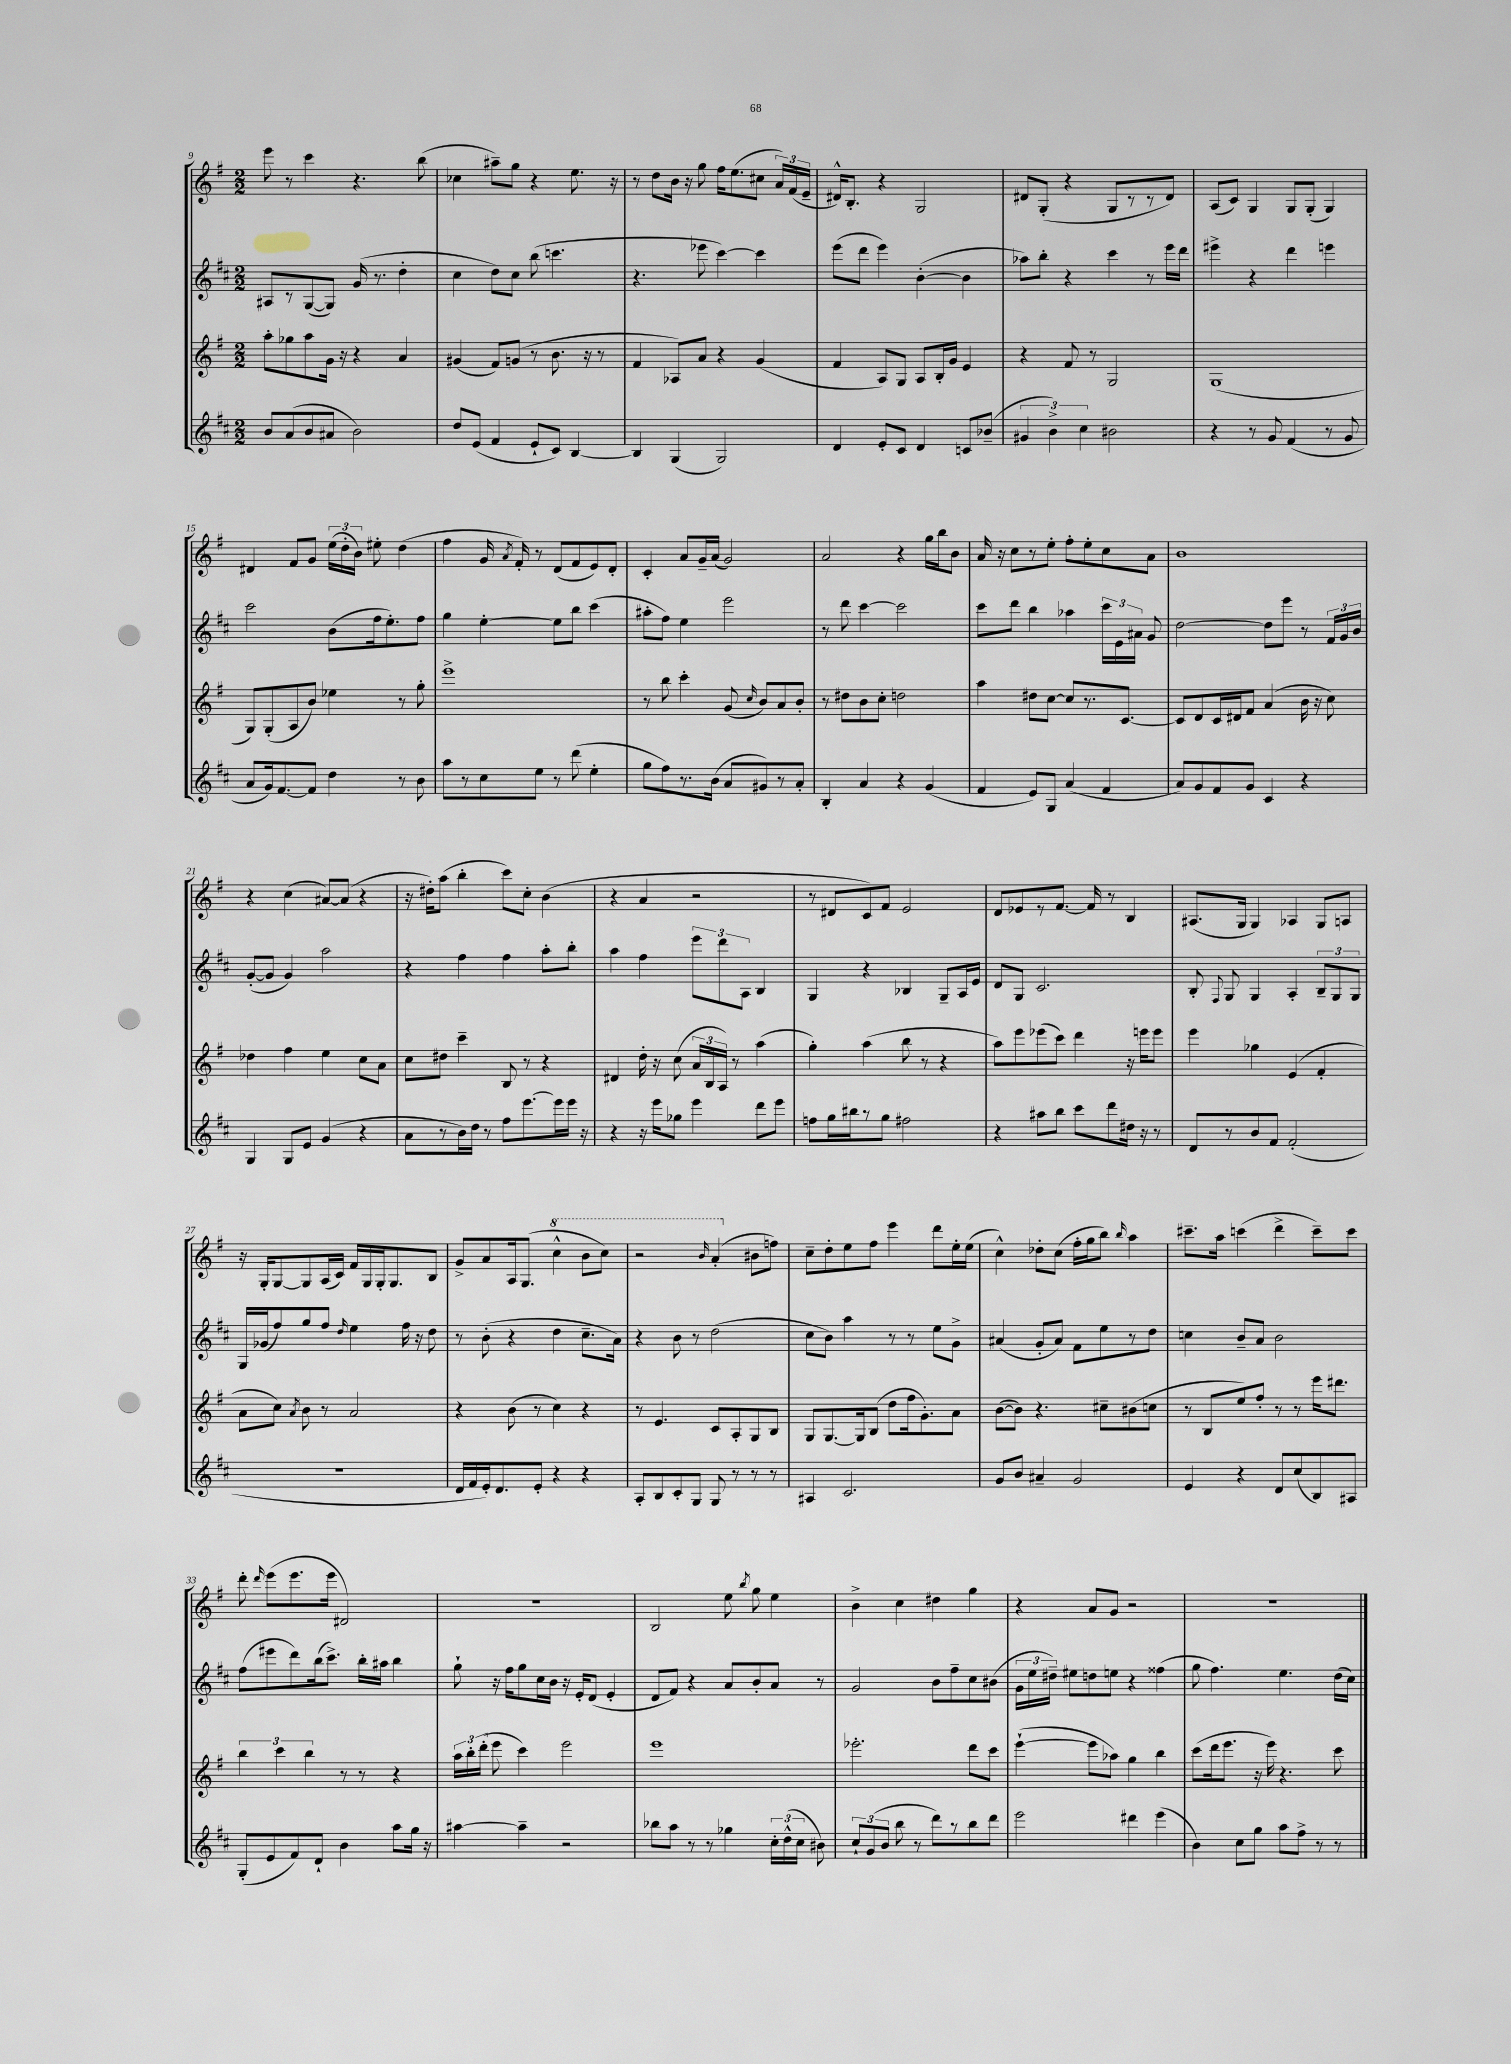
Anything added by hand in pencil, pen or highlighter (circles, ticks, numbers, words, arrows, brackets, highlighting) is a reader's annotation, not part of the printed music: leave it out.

**kern	**kern	**kern	**kern
*staff4	*staff3	*staff2	*staff1
*clefG2	*clefG2	*clefG2	*clefG2
*k[f#c#]	*k[f#]	*k[f#c#]	*k[f#]
*M2/2	*M2/2	*M2/2	*M2/2
8b	8aa'	8A#	8eee
(8a	8gg-	8r	8r
8b	8aa	([8G	4ccc
8a#	16g	8G])	.
.	16r	.	.
2b)	4r	(16g	4.r
.	.	8.r	.
.	4a	4dd'	.
.	.	.	(8bb
=	=	=	=
8dd	(4g#	4cc#	4cc-
(8e	.	.	.
4f#	8f#)	8dd)	8aa#~)
.	(8g	8cc#	8gg
8e`	8r	(8bb	4r
8c#)	8.b	4.ccc	.
[4B	.	.	8.ee
.	16r	.	.
.	8r	.	.
.	.	.	16r
=	=	=	=
4B]	4f#	4.r	8r
.	.	.	8dd
(4G	8A-)	.	16b
.	.	.	16r
.	8a	8eee-	8gg
2G)	4r	[4ccc#)	16ff#
.	.	.	(8.ee
.	(4g	4ccc#]	8cc#
.	.	.	24a)
.	.	.	(24f#
.	.	.	24e~
=	=	=	=
4d	4f#	(8eee	16d#^^)
.	.	.	8.B'
.	.	8ddd	.
8e'	8A)	4eee)	4r
8c#	8G	.	.
4d	8A	([4b'	2G
.	16B'	.	.
.	16g	.	.
8c	4e	4b]	.
(8b-~	.	.	.
=	=	=	=
6g#	4r	8aa-)	8d#
.	.	8bb'	(8G'
6b^)	.	.	.
.	8f#	4r	4r
6cc#	.	.	.
.	8r	.	.
2b#	2G	4ccc#	8G
.	.	.	8r
.	.	8r	8r
.	.	16eee	8d#)
.	.	16ddd	.
=	=	=	=
4r	(1G	4eee#^	(8A
.	.	.	8c)
8r	.	4r	4G
8g	.	.	.
(4f#	.	4ddd	8G
.	.	.	(8G'
8r	.	4eee	4G)
8g	.	.	.
=	=	=	=
8a	8G)	2ccc#	4d#
16g)	(8G'	.	.
[8.f#	.	.	.
.	8A	.	8f#
8f#]	8b)	.	8g
4dd	4ee-	(8b	(24ee
.	.	.	24dd'
.	.	.	24b)
.	.	16ff#	8ee#'
.	.	8.ee')	.
8r	8r	.	(4dd
8b	8gg'	8ff#	.
=	=	=	=
8aa	1eee^	4gg	4ff#
8r	.	.	.
8cc#	.	[4ee'	16g
.	.	.	8qa
.	.	.	16f#')
8ee	.	.	8r
8r	.	8ee]	(8d
(8ddd	.	8bb	8f#
4ee'	.	(4ccc#	8e)
.	.	.	8d'
=	=	=	=
8gg	8r	8aa#'	4c'
8ff#)	8bb	8ff#)	.
8.r	4ccc'	4ee	8a
.	.	.	16g~
(16b	.	.	(16a
8a	(8g	2eee	2g)
.	16qqcc	.	.
8g#)	8b)	.	.
8r	8a	.	.
8a'	8b'	.	.
=	=	=	=
4B'	8r	8r	2a
.	8dd#	8ddd	.
4a	8b	[4ccc#	.
.	8cc'	.	.
4r	2dd	2ccc#]	4r
(4g	.	.	16gg
.	.	.	16bb
.	.	.	8b
=	=	=	=
4f#	4aa	8ccc#	16a
.	.	.	16r
.	.	8ddd	8cc
8e)	8dd#	4bb	8r
8G	[8cc	.	8ee'
(4a	8cc]	4aa-	8ff#'
.	8.r	.	8ee'
4f#	.	24ccc#	8cc
.	.	24e	.
.	[8.c	.	.
.	.	24a#	.
.	.	8g	8a
=	=	=	=
8a)	8c]	[2dd	1b
8g	8d	.	.
8f#	16c	.	.
.	16d#	.	.
8g	8f#	.	.
4c#	(4a	8dd]	.
.	.	8eee	.
4r	16b	8r	.
.	16r	.	.
.	8cc)	24f#	.
.	.	24g	.
.	.	24b	.
=	=	=	=
4G	4dd-	([8g'	4r
.	.	8g]	.
8G	4ff#	4g)	(4cc
8e	.	.	.
(4g	4ee	2aa	[8a#)
.	.	.	(8a#]
4r	8cc	.	4r
.	8a	.	.
=	=	=	=
8a	8cc	4r	16r
.	.	.	16dd#')
8r	8dd#	.	(8aa
16b)	4ccc~	4ff#	4bb'
16dd	.	.	.
8r	.	.	.
8ff#	8B	4ff#	8ccc)
[8.eee	8r	.	8cc'
.	4r	8aa'	(4b
16eee]	.	.	.
16eee	.	8bb'	.
16r	.	.	.
=	=	=	=
4r	4d#	4aa	4r
16r	16dd'	4ff#	4a
16eee	16r	.	.
8gg-	(8cc	.	.
4eee	24a	12eee	2r
.	24B	.	.
.	24A)	12ddd	.
.	8r	.	.
.	.	12A	.
8ddd	(4aa	4B	.
8eee	.	.	.
=	=	=	=
8ff	4gg')	4G	8r
16gg	.	.	8d#
16bb#	.	.	.
8r	(4aa	4r	8c)
8gg	.	.	8f#
2ff#	8bb	4B-	2e
.	8r	.	.
.	4r	8G~	.
.	.	16A	.
.	.	16e	.
=	=	=	=
4r	8aa)	8d	8d
.	8eee	8G	8e-
8aa#	(8eee-	2.c#	8r
8bb	8ccc)	.	[8.f#
8ccc#	4ddd	.	.
.	.	.	16f#]
8ddd	.	.	8r
16dd#	16r	.	4B
16r	16eee	.	.
8r	8eee	.	.
=	=	=	=
8d	4eee	8B'	(8.A#
.	.	8qqF#	.
8r	.	8G	.
.	.	.	16G
8b	4gg-	4G	4G)
8f#	.	.	.
(2f#'	(4e	4A'	4A-
.	4f#'	12B~	8G
.	.	12G	.
.	.	.	8A
.	.	12G	.
=	=	=	=
1r	8a	16G	16r
.	.	(16g-	16G'
.	8cc)	8ff#)	[8G
.	8qa	.	.
.	8b	8gg	8G]
.	8r	8ff#	(16A
.	.	.	16c)
.	.	16qqdd	.
.	2a	4ee	16f#
.	.	.	16G
.	.	.	16G'
.	.	.	8.G
.	.	16ff#	.
.	.	16r	.
.	.	8dd	8B
=	=	=	=
16d	4r	8r	8g^
16f#	.	.	.
16e')	.	(8b'	8a
8.d	.	.	.
.	(8b	4r	16A
.	.	.	(8.G
8e'	8r	.	.
4r	4cc)	4dd	4ccc^^
4r	4r	8.cc#~	8bb
.	.	.	8ccc)
.	.	16a)	.
=	=	=	=
8A'	8r	4r	2r
8B	4.e	.	.
8c#'	.	8b	.
8G	.	8r	.
.	.	.	16qqbb
8G	8c	(2dd	(4aa'
8r	8A'	.	.
8r	8G	.	8b#
8r	8B	.	8ff)
=	=	=	=
4A#	8G	8cc#	8cc~
.	[8.G	8b)	8dd'
2.c#	.	4aa	8ee
.	16G]	.	.
.	(8B	.	8ff#
.	8dd	8r	4eee
.	16ff#	8r	.
.	8.g')	.	.
.	.	8ee	8ddd
.	8a	8g^	16ee'
.	.	.	(16ee
=	=	=	=
8g	([8b	(4a#	4cc^^)
8b	8b])	.	.
4a#~	4.r	8g'	8dd-'
.	.	8a#)	(8cc
2g	.	8f#	16ff#'
.	.	.	16gg
.	8cc#~	8ee	8bb)
.	.	.	16qqbb
.	(8b#	8r	4aa
.	8cc	8dd	.
=	=	=	=
4e	8r	4cc	8.ccc#~
.	8B	.	.
.	.	.	16aa
4r	8ee)	8b~	(4ccc
.	8ff#'	8a	.
8d	8r	2b	4ddd^
(8cc#	8r	.	.
8B)	16eee	.	8ccc~)
.	8.ddd#	.	.
8A#	.	.	8ccc
=	=	=	=
(8G'	6bb	(8ff#	8ddd'
.	.	.	16qqddd
8e	.	8eee#	(8eee
.	6ccc	.	.
8f#)	.	8ddd)	8.eee
.	6bb	.	.
8d`	.	(16bb	.
.	.	8.ccc#^)	16eee
4b	8r	.	2d#)
.	8r	16bb'	.
.	.	16aa#	.
8aa	4r	4bb	.
16gg	.	.	.
16r	.	.	.
=	=	=	=
[4aa#	24aa	8gg`	1r
.	24bb'	.	.
.	(24ddd'	.	.
.	8eee	16r	.
.	.	16ff#	.
4aa#~]	4ccc)	8gg	.
.	.	16cc#	.
.	.	16b	.
2r	2eee	16r	.
.	.	16e'	.
.	.	(8d	.
.	.	4e'	.
=	=	=	=
8bb-	1eee	8d	2B
8aa	.	8f#)	.
8r	.	4r	.
8r	.	.	.
4gg-	.	8a	8ee
.	.	.	8qbb
.	.	8b'	8gg
24cc#'	.	8a	4ee
(24dd^^	.	.	.
24cc#	.	.	.
8b#)	.	8r	.
=	=	=	=
12cc#`	2.eee-'	2g	4b^
(12g	.	.	.
12b	.	.	.
8bb	.	.	4cc
8r	.	.	.
8ddd)	.	8b	4dd#
8r	.	8ff#~	.
8bb	8ddd	8cc#	4gg
8ddd	8ccc	(8b#	.
=	=	=	=
2eee	([4eee`	24g	4r
.	.	24ee	.
.	.	24dd#~)	.
.	.	8ee#	.
.	8eee]	8dd	8a
.	8aa-)	8ee	8g
4ddd#	4gg	4r	2r
(4eee	4bb	(4ff##	.
=	=	=	=
4b)	(8ccc	8gg	1r
.	16ddd	4.ff#)	.
.	8.eee	.	.
8cc#	.	.	.
8gg	16r	.	.
.	16eee)	.	.
8aa	4.r	4.ee	.
8ff#^	.	.	.
8r	.	.	.
8r	8ccc	(16dd	.
.	.	16cc#)	.
==	==	==	==
*-	*-	*-	*-
